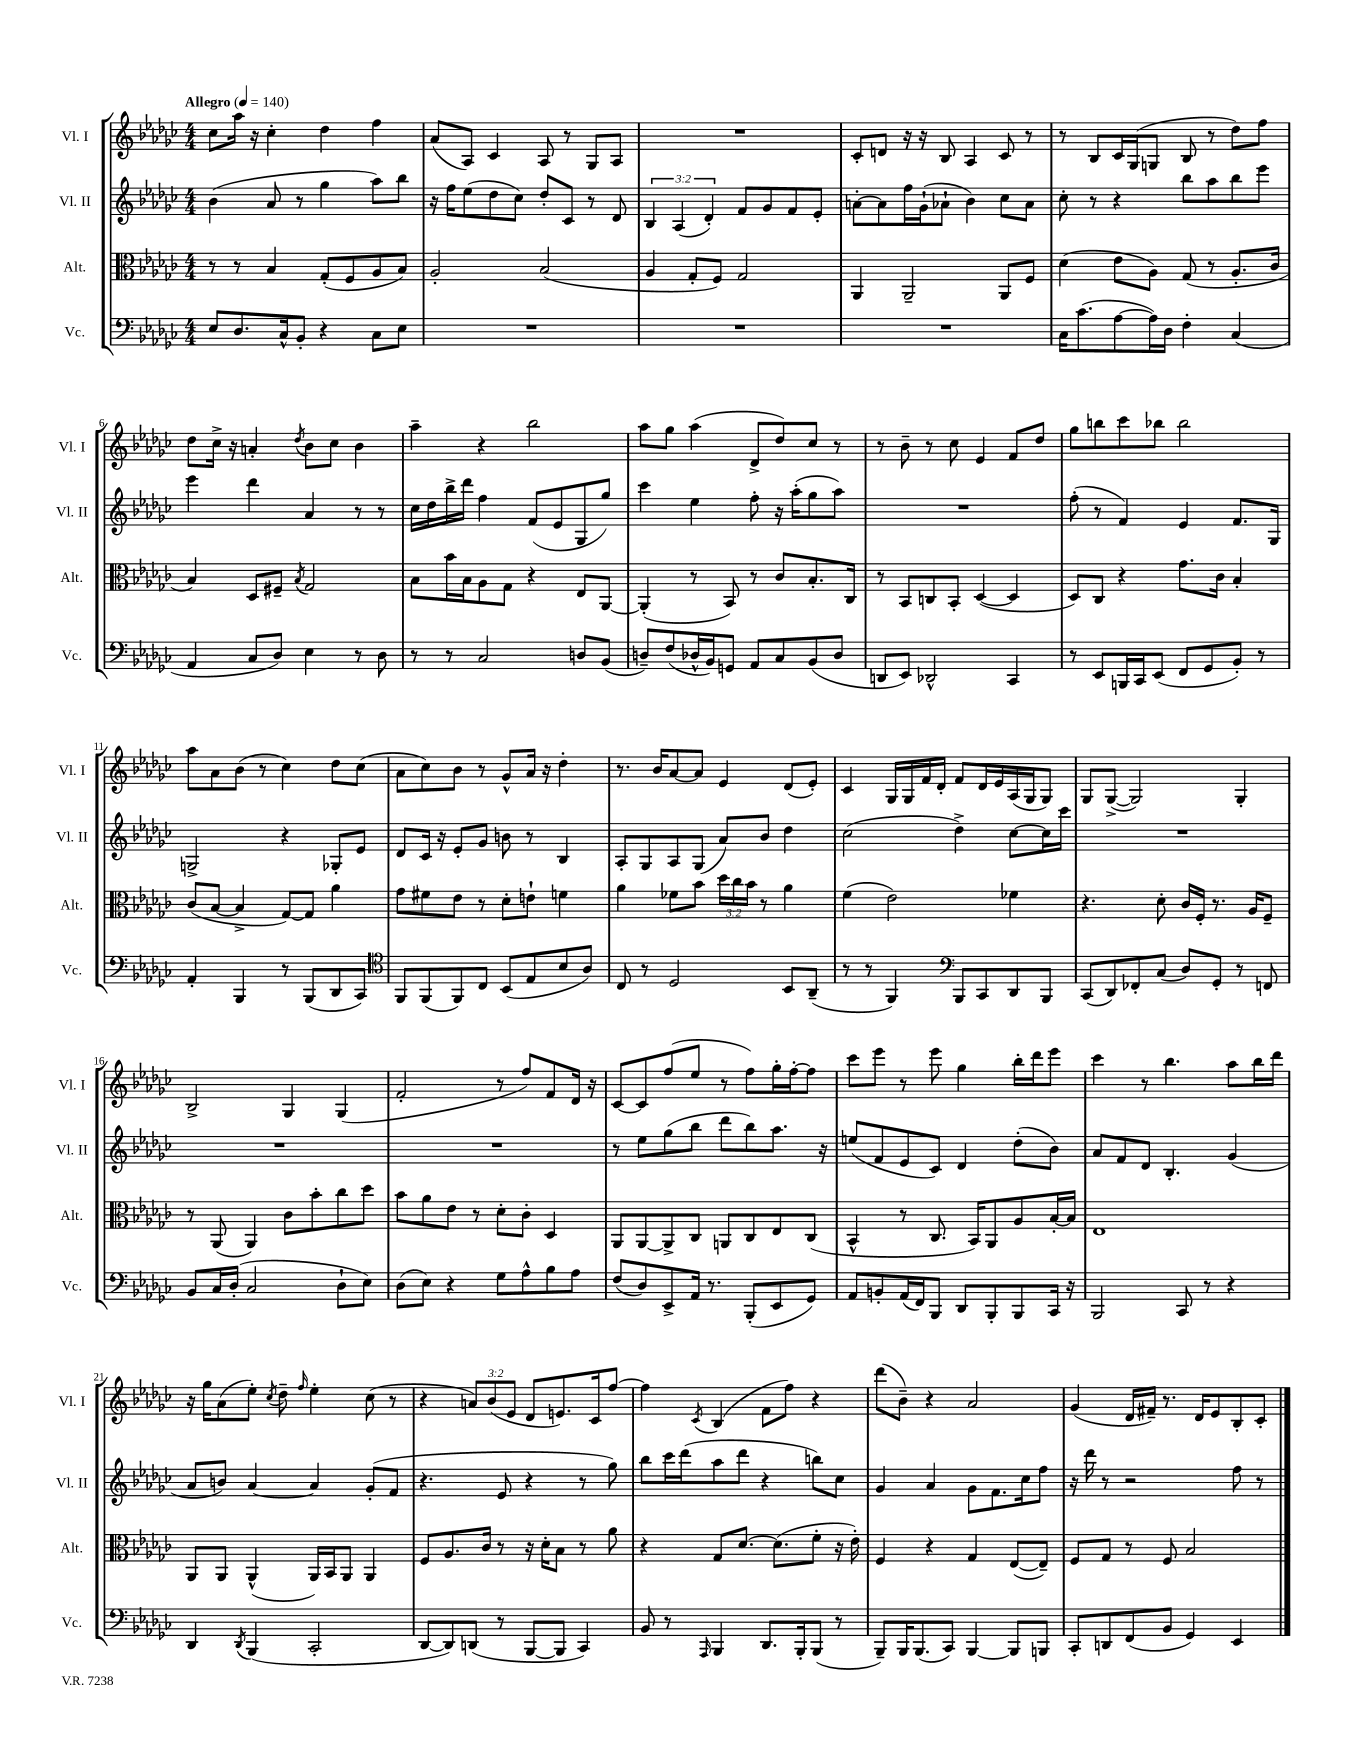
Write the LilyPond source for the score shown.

<<
\new StaffGroup <<
\new Staff = "s0" \with { instrumentName = "Vl. I" shortInstrumentName = "Vl. I" } {
    \clef treble \key ges \major \numericTimeSignature \time 4/4 \override Staff.TupletNumber.text = #tuplet-number::calc-fraction-text \tempo "Allegro" 4 = 140
    \autoBeamOff ces''8[ aes''16] r16 ces''4-. des''4 f''4 |
    aes'8[( aes8]) ces'4 aes8 r8 ges8[ aes8] |
    R1 |
    ces'8[-. d'8] r16 r16 bes8 aes4 ces'8 r8 |
    r8 bes8[ ces'16 ges16( g8] bes8 r8 des''8[) f''8] |
    des''8[ ces''16]-> r16 a'4-. \acciaccatura { des''8 } bes'8[ ces''8] bes'4 |
    aes''4-- r4 bes''2 |
    aes''8[ ges''8] aes''4( des'8[-> des''8) ces''8] r8 |
    r8 bes'8-- r8 ces''8 ees'4 f'8[ des''8] |
    ges''8[ b''8 ces'''8 bes''8] bes''2 |
    aes''8[ aes'8 bes'8]( r8 ces''4) des''8[ ces''8]( |
    aes'8[ ces''8) bes'8] r8 ges'8[-^ aes'16] r16 des''4-. |
    r8. bes'16[ aes'8~ aes'8] ees'4 des'8[( ees'8]-.) |
    ces'4 ges16[ ges16 f'16 des'16]-. f'8[ des'16 ees'16 aes16( ges16 ges8]) |
    ges8[ ges8]~->( ges2) ges4-. |
    bes2-> ges4 ges4( |
    f'2-. r8 f''8[) f'8 des'16] r16 |
    ces'8[~ ces'8 f''8( ees''8] r8 f''8[) ges''16-. f''16~-. f''8] |
    ces'''8[ ees'''8] r8 ees'''8 ges''4 bes''16[-. des'''16 ees'''8] |
    ces'''4 r8 bes''4. aes''8[ bes''16 des'''16] |
    r16 ges''16[ aes'8( ees''8]-.) \acciaccatura { ces''8 } des''8-- \grace { f''16 } ees''4-. ces''8( r8 |
    r4 \tuplet 3/2 { a'8[) bes'8( ees'8] } des'8[ e'8.) ces'16 f''8]~ |
    f''4 \acciaccatura { ces'8 } bes4( f'8[ f''8]) r4 |
    des'''8[( bes'8]--) r4 aes'2 |
    ges'4( des'16[ fis'16]--) r8. des'16[ ees'8 bes8-. ces'8]-. \bar "|." |
}
\new Staff = "s1" \with { instrumentName = "Vl. II" shortInstrumentName = "Vl. II" } {
    \clef treble \key ges \major \numericTimeSignature \time 4/4 \override Staff.TupletNumber.text = #tuplet-number::calc-fraction-text
    \autoBeamOff bes'4( aes'8 r8 ges''4 aes''8[) bes''8] |
    r16 f''16[ ees''8( des''8 ces''8]) des''8[-. ces'8] r8 des'8 |
    \tuplet 3/2 { bes4 aes4( des'4-.) } f'8[ ges'8 f'8 ees'8]-. |
    a'8[~-. a'8 f''16 ges'16-!( aes'8]-! bes'4) ces''8[ aes'8] |
    ces''8-. r8 r4 bes''8[ aes''8 bes''8 ees'''8] |
    ees'''4 des'''4 aes'4 r8 r8 |
    ces''16[ des''16 bes''16-> des'''16] f''4 f'8[( ees'8 ges8 ges''8]) |
    ces'''4 ees''4 f''8-. r16 aes''16[-.( ges''8 aes''8]) |
    R1 |
    f''8-.( r8 f'4) ees'4 f'8.[ ges16] |
    g2-> r4 ges8[-. ees'8] |
    des'8[ ces'16] r16 ees'8[-. ges'8] b'8 r8 bes4 |
    aes8[-. ges8 aes8 ges8]( aes'8[) bes'8] des''4 |
    ces''2( des''4->) ces''8[~ ces''16 ces'''16] |
    R1 |
    R1 |
    R1 |
    r8 ees''8[ ges''8( bes''8] des'''8[ bes''8) aes''8.] r16 |
    e''8[( f'8 ees'8 ces'8]) des'4 des''8[-.( bes'8]) |
    aes'8[ f'8 des'8] bes4.-. ges'4( |
    aes'8[ b'8]) aes'4~ aes'4 ges'8[-.( f'8] |
    r4. ees'8 r4 r8 ges''8) |
    bes''8[ ces'''16 des'''16( aes''8 des'''8] r4 b''8[) ces''8] |
    ges'4 aes'4 ges'8[ f'8. ces''16 f''8] |
    r16 des'''16 r8 r2 f''8 r8 \bar "|." |
}
\new Staff = "s2" \with { instrumentName = "Alt." shortInstrumentName = "Alt." } {
    \clef alto \key ges \major \numericTimeSignature \time 4/4 \override Staff.TupletNumber.text = #tuplet-number::calc-fraction-text
    \autoBeamOff r8 r8 bes4 ges8[-.( f8 aes8 bes8]) |
    aes2-. bes2( |
    aes4 ges8[-. f8]) ges2 |
    aes,4 aes,2-- aes,8[ f8] |
    des'4( ees'8[ aes8]) ges8( r8 aes8.[-. ces'16] |
    bes4) des8[ fis8]-- \acciaccatura { bes8 } ges2 |
    bes8[ bes'16 bes16 aes8 ges8] r4 ees8[ aes,8]~ |
    aes,4-.( r8 bes,8) r8 ces'8[ bes8.-. ces16] |
    r8 bes,8[ c8 bes,8]-. des4~( des4 |
    des8[) ces8] r4 ges'8.[ ces'16] bes4-. |
    ces'8[( bes8]~ bes4-> ges8[~) ges8] aes'4 |
    ges'8[ fis'8 ees'8] r8 des'8[-. e'8]-! f'4 |
    aes'4 fes'8[ bes'8] \tuplet 3/2 { des''16[ ces''16 bes'16] } r8 aes'4 |
    f'4( ees'2) fes'4 |
    r4. des'8-. ces'16[ f16]-. r8. aes16[ f8]-- |
    r8 aes,8( aes,4) ces'8[ bes'8-. ces''8 des''8] |
    bes'8[ aes'8 ees'8] r8 des'8[-. ces'8]-. des4 |
    aes,8[ aes,8~ aes,8-> ces8] a,8[ ces8 ees8 ces8]( |
    bes,4-^ r8 ces8. bes,16[) aes,8 aes8 bes16~-. bes16] |
    ees1 |
    aes,8[ aes,8] aes,4-^( aes,16[) bes,16 aes,8] aes,4 |
    f8[ aes8. ces'16] r8 r16 des'16[-. bes8] r8 aes'8 |
    r4 ges8[ des'8.]~ des'8.[( f'8]-. r16 ees'16-.) |
    f4 r4 ges4 ees8[~( ees8]--) |
    f8[ ges8] r8 f8 bes2 \bar "|." |
}
\new Staff = "s3" \with { instrumentName = "Vc." shortInstrumentName = "Vc." } {
    \clef bass \key ges \major \numericTimeSignature \time 4/4
    \autoBeamOff ees8[ des8. ces16-^ bes,8]-. r4 ces8[ ees8] |
    R1 |
    R1 |
    R1 |
    ces16[ ces'8.( aes8~ aes16) des16] f4-. ces4( |
    aes,4 ces8[ des8]) ees4 r8 des8 |
    r8 r8 ces2 d8[ bes,8]( |
    d8[--) f8( des16-^ bes,16) g,8] aes,8[ ces8 bes,8( des8] |
    d,8[ ees,8]) des,2-^ ces,4 |
    r8 ees,8[ b,,16 ces,16 ees,8]( f,8[ ges,8 bes,8]-.) r8 |
    aes,4-. bes,,4 r8 bes,,8[( des,8 ces,8]) |
    \clef tenor f,8[ f,8( f,8) ces8] bes,8[( ees8 bes8 aes8]) |
    ces8 r8 des2 bes,8[ aes,8]--( |
    r8 r8 f,4) \clef bass bes,,8[ ces,8 des,8 bes,,8] |
    ces,8[( des,8) fes,8-. ces8]( des8[) ges,8]-. r8 f,8 |
    bes,8[ ces16 des16]-.( ces2 des8[-! ees8]) |
    des8[( ees8]) r4 ges8[ aes8-^ bes8 aes8] |
    f8[( des8) ees,8-> aes,16] r8. bes,,8[-.( ees,8 ges,8]) |
    aes,8[ b,8-. aes,16( f,16) bes,,8] des,8[ bes,,8-. bes,,8 ces,16] r16 |
    bes,,2 ces,8 r8 r4 |
    des,4 \acciaccatura { des,8 } bes,,4( ces,2-. |
    des,8[~ des,8) d,8]( r8 bes,,8[~ bes,,8] ces,4) |
    bes,8 r8 \grace { aes,,16 } bes,,4 des,8.[ bes,,16-. bes,,8]( r8 |
    bes,,8[--) bes,,16 bes,,8.( ces,8]) bes,,4~ bes,,8[ b,,8] |
    ces,8[-. d,8 f,8( bes,8] ges,4) ees,4 \bar "|." |
}
>>
>>
